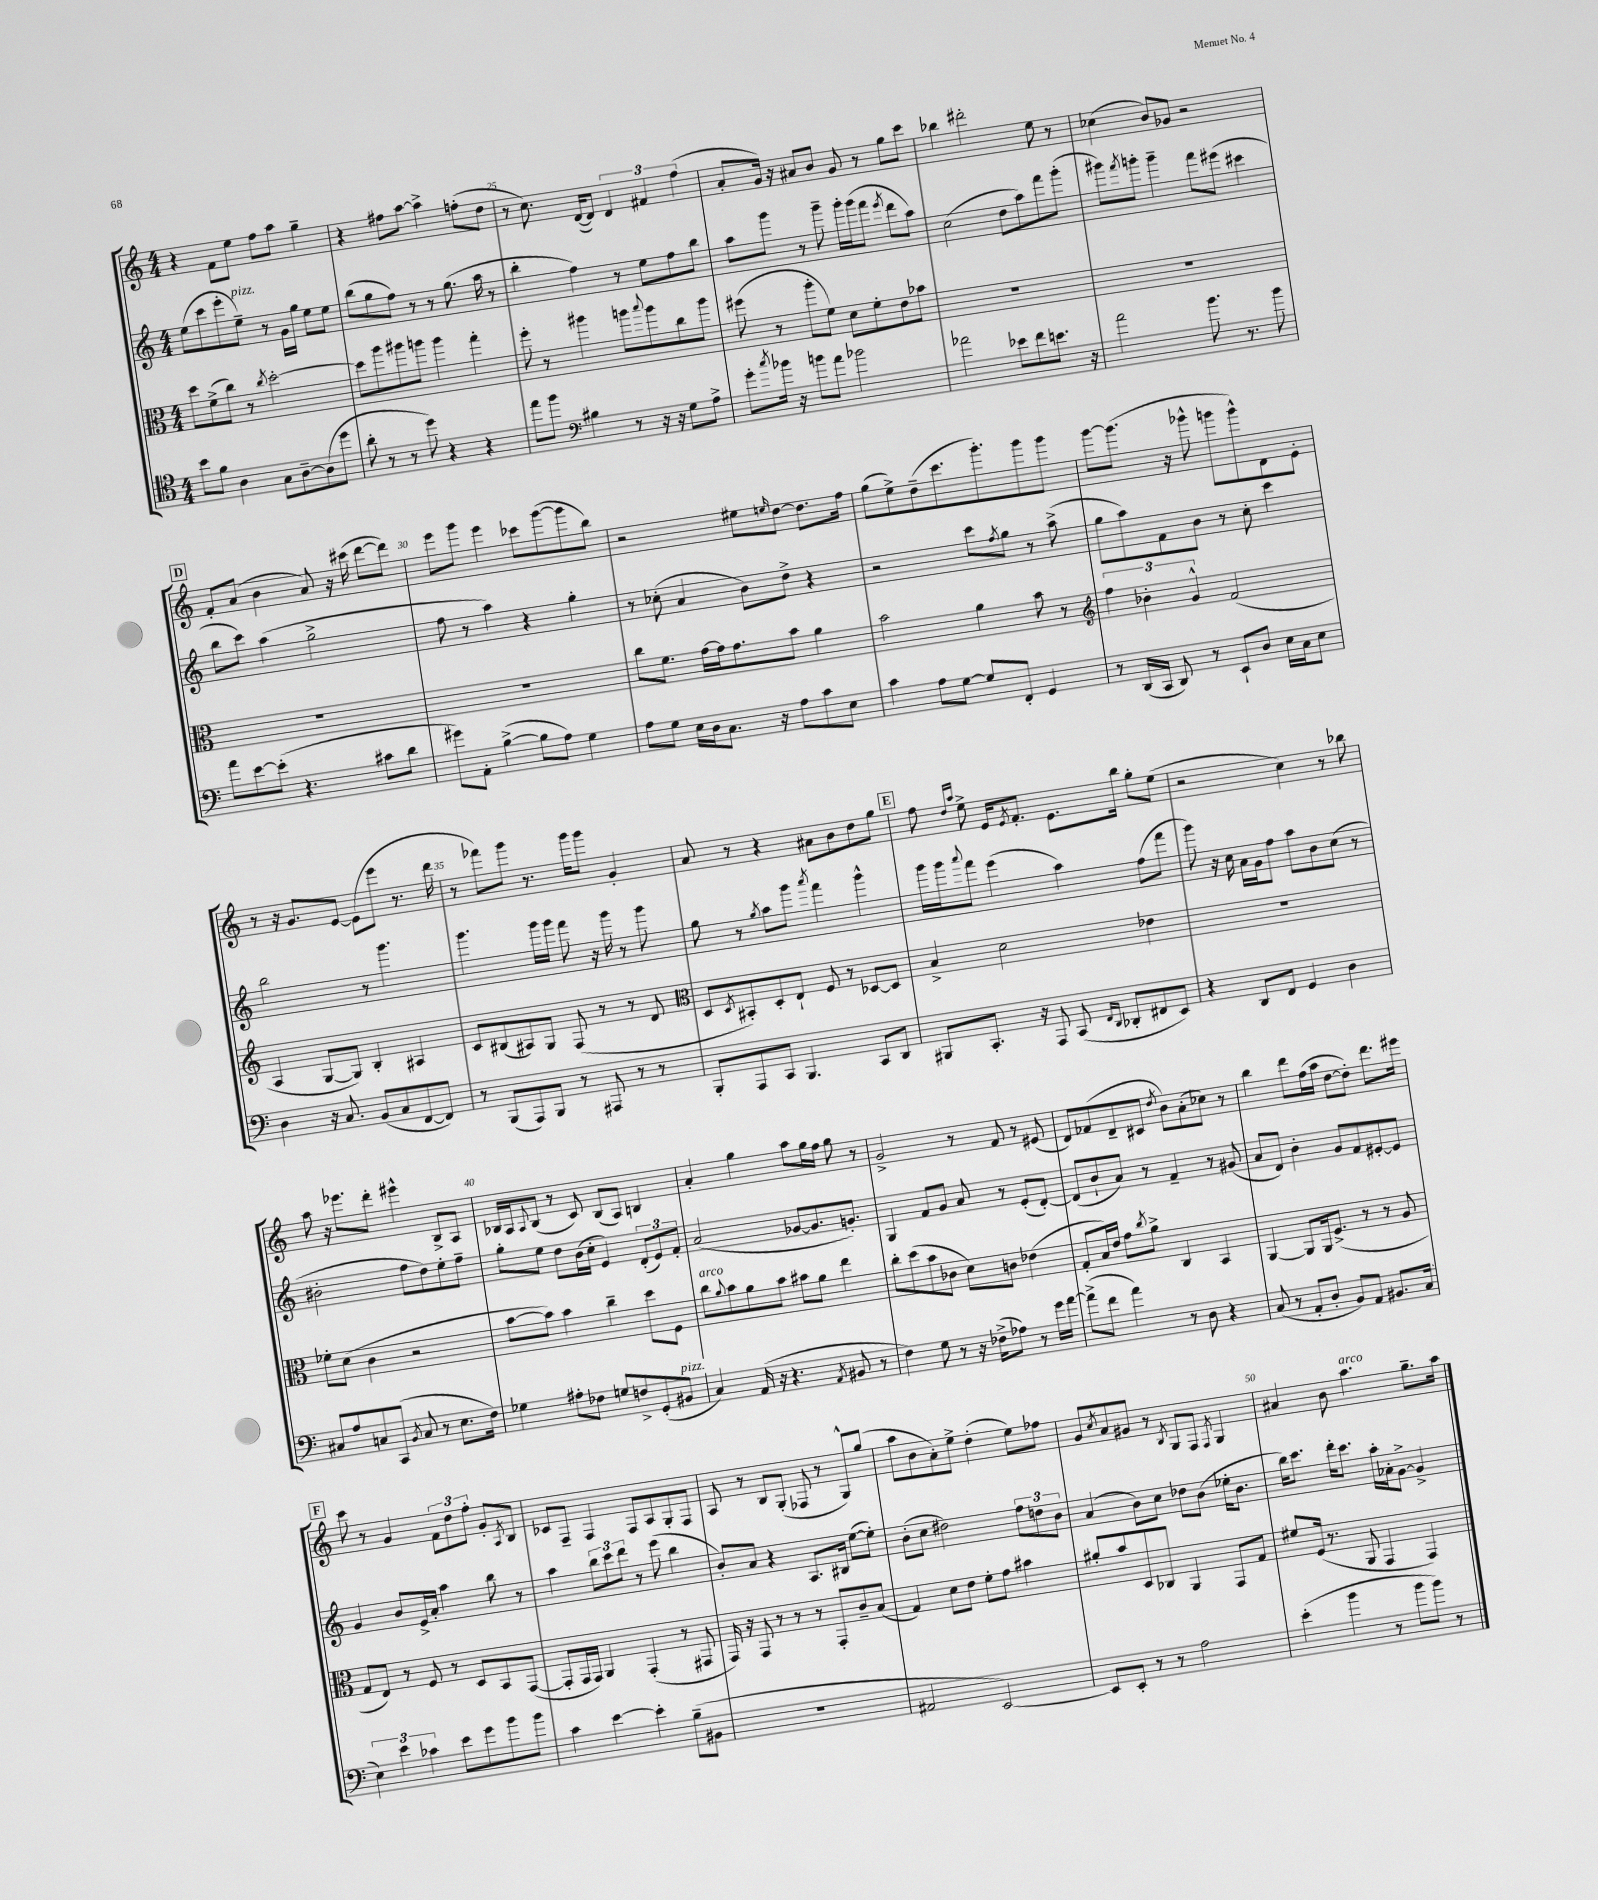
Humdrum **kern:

**kern	**kern	**kern	**kern
*staff4	*staff3	*staff2	*staff1
*clefC4	*clefC3	*clefG2	*clefG2
*k[]	*k[]	*k[]	*k[]
*M4/4	*M4/4	*M4/4	*M4/4
8b	8dd	(8ee	4r
8f	(8f^	8ccc	.
4A	8cc)	8eee'	8f
.	8r	8ee~)	8ee
.	8qcc	.	.
8G	[2dd'	8r	8ff
[8A~	.	16g	8aa
.	.	16gg	.
(8A]	.	8ee	4gg~
8dd	.	8ee	.
=	=	=	=
8a'	8dd]	(8bb	4r
8r	8aa	8gg	.
8r	8aa#	8ff)	8ff#
8dd)	8aa	8r	[8aa
4r	4aa	8r	4aa^]
.	.	(8.gg	.
4r	4gg'	.	(8ff'
.	.	16aa	.
.	.	8r	8dd
=	=	=	=
8ee	8ff'	4bb'	8r
8ff	8r	.	8.cc)
*clefF4	*	*	*
4B#	4aa#	4ff)	.
.	.	.	([16d
.	.	.	8d])
8r	8aa	8r	6d
.	8qqbb	.	.
16r	8aa	8ee	.
.	.	.	6f#
16r	.	.	.
8G	8cc	8ff	.
.	.	.	(6ff
8A^	8aa	8bb	.
=	=	=	=
8g'	(8ff#	8aa	8a'
8qcc	.	.	.
16b-	8r	8ggg	16g)
16r	.	.	16r
8b	8aa'	8r	8a#
8a	8f)	8ggg~	8b
2b-	8d	16ggg'	8g
.	.	(16ggg	.
.	8f'	8fff	8r
.	.	8qeee	.
.	8e	8ddd	8gg
.	8b-	8aa)	8ccc
=	=	=	=
2a-	1r	(2cc	4bb-
.	.	.	2ddd#'
8e-	.	8dd	.
8f	.	8aa)	.
8.e	.	8fff	8ee
.	.	(8ggg'	8r
16r	.	.	.
=	=	=	=
2a	1r	8ggg#)	(4cc-
.	.	8qfff	.
.	.	8ggg'	.
.	.	4ggg~	8b)
.	.	.	8g-
8.b	.	8fff	2r
.	.	(8eee#	.
8.r	.	.	.
.	.	4ccc#	.
8b	.	.	.
=	=	=	=
8a	1r	8bb	8f'
[8e	.	8ccc)	(8a
(8e']	.	(4aa	4b
4.r	.	.	.
.	.	2gg^	8a)
.	.	.	16r
.	.	.	(16ccc#
8c#	.	.	[8ddd
8d	.	.	8ddd])
=	=	=	=
8g#)	1r	8ff	8eee
8AA'	.	8r	8ggg
([4B^	.	4aa)	4eee
8B]	.	4r	8ccc-
8A)	.	.	([8ggg
4G	.	4gg'	8ggg]
.	.	.	8bb)
=	=	=	=
8A	8cc	8r	2r
8G	8.f	(8cc-'	.
16E	.	4a	.
16D	[16g	.	.
8.C	16g]	.	.
.	8.g	.	.
.	.	8b)	8ee#
16r	.	.	.
.	.	.	16qqee
8A	8b	8dd^	[8dd
8c	4a	4r	8.dd]
8E	.	.	.
.	.	.	16ff
=	=	=	=
4c	2b	2r	(8gg
.	.	.	8ee^)
8A	.	.	(8dd~
[8G	.	.	8.ccc
8G]	4a	8ccc	.
.	.	.	8.ggg')
.	.	8qff	.
8FF'	.	8gg	.
4GG	8b	8r	8ggg
.	8r	(8aa^	8ggg
=	=	=	=
*	*clefG2	*	*
8r	6ff	8gg	[8ggg
(16DD	.	8aa)	(8.ggg]
.	6b-'	.	.
16CC	.	.	.
8DD)	.	8f	.
.	.	.	16r
.	6g^^	.	.
8r	.	8b	8ggg-^^
8EE`	(2f	8r	8ggg
8D	.	8cc'	8ggg^^)
16E	.	4ccc	8d
16C	.	.	.
8E	.	.	8e'
=	=	=	=
4D	4A	2bb	8r
.	.	.	16r
.	.	.	8.g
16r	[8G	.	.
8.C	.	.	.
.	8G])	.	[8e
(8BB	4B'	8r	(8e]
8C	.	4.ggg	8eee
[8FF	4A#	.	8.r
8FF])	.	.	.
.	.	.	16ddd
=	=	=	=
8r	8c	4.ggg	8r
(8BBB	(8B#	.	8fff-)
8AAA)	8A#)	.	8ggg
8BBB	8G	16ggg	8.r
.	.	16ggg	.
8r	(8F	8fff	.
.	.	.	16ggg
8AAA#	8r	16r	8ggg
.	.	16ggg	.
8r	8r	8r	4g'
8r	8d	8ggg	.
=	=	=	=
*	*clefC3	*	*
8BBB'	8D	8gg	8a
.	8qD	.	.
8AAA	8BB#')	8r	8r
.	.	8qgg	.
8CC	8D'	8aa	4r
4.BBB	8E`	8ggg	.
.	.	8qaaa	.
.	8F	4fff	8a#
.	8r	.	8b
8CC	[8D-	4ggg^^	8dd
8DD	8D-]	.	8gg
=	=	=	=
8BBB#	4B^	16ggg	8ff
.	.	16ggg	.
.	.	.	16qqdd
.	.	8qqaaa	16qqaa
8.CC'	.	8fff	8ee^
.	2d	(4eee	16e
.	.	.	8qe
16r	.	.	8.f'
8AAA	.	.	.
(8CC	.	4aa)	8.e
16qqFF	.	.	.
16qqDD	.	.	.
8DD-'	.	.	.
.	.	.	16bb
8FF#	4e-	(8ff	8gg'
8EE)	.	8fff	(8ee
=	=	=	=
4r	1r	8ggg)	2r
.	.	16r	.
.	.	16cc	.
8DD	.	16a	.
.	.	16g	.
8FF	.	8ff	.
4GG	.	8aa	4cc)
.	.	8b	.
4D	.	(8cc	8r
.	.	8r	8bb-
=	=	=	=
8C#	8f-'	2b#'	8aa
8A	(8d	.	16r
.	.	.	8.eee-
8C	4c	.	.
(8CC	.	.	8ddd'
8qBB	.	.	.
8C	2r	8ff	4eee#^^
8r	.	8dd)	.
8.E	.	8ee'	8B^
.	.	8ff~	8A
16F)	.	.	.
=	=	=	=
4G-	[8b	8gg'	16B-
.	.	.	16A
.	.	.	8qqA
.	8b])	8ee	(8B-
8A#'	4b	8dd	8r
8F-	.	(16b	8c)
.	.	16cc'	.
8G	4cc~	4e)	(8B-
8F^	.	.	8A)
(8GG'	8dd	(12d'	4B
.	.	12e)	.
8BB#	8F	.	.
.	.	12f'	.
=	=	=	=
4C)	8cc	(2a	4a'
.	8qqa	.	.
.	8b	.	.
(16AA	8a	.	4gg
16r	.	.	.
4.r	8b	.	.
.	8b#	[8g-	8aa
.	8a	8.g-]	16gg
.	.	.	16ff
8qAA	.	.	.
8BB#	4ee	.	8gg
.	.	8.g')	.
8r	.	.	8r
=	=	=	=
4F)	8cc'	4G	2g^
.	(8dd	.	.
8G	8b	8f	.
8r	8c-	8g	.
16r	8d)	8a	8r
(16F-^	.	.	.
8A-)	8c	8r	8f
8r	(4e-	(8e'	8r
16g	.	[8d')	(8e#
[16a	.	.	.
=	=	=	=
(8a^]	8G'	(8d]	8d)
8f	16B)	8b`	(8f-
.	16e	.	.
4a)	8g	8a)	8d~
.	8qcc	.	.
.	8a^	8r	8c#
.	.	.	8qdd
8r	4C	4f~	8b)
8D	.	.	(8a'
4r	4BB	8r	8cc-)
.	.	(8g#	8r
=	=	=	=
(8C	[4AA	8a	4bb
8r	.	8d)	.
8AA'	8AA]	4b'	8ddd
8D'	16AA	.	(16ff
.	(8.F^	.	16aa
8BB)	.	8g	[8dd
8AA	8r	8f	8dd'])
8.BB#	8r	[8e#'	8.ddd
.	8A	8e#]	.
(16C	.	.	16eee#
=	=	=	=
6E)	8G	4g	8ccc
.	8E)	.	8r
6e	.	.	.
.	8r	8b	4g
6c-	.	.	.
.	8F	16e^	.
.	.	16a'	.
8e	8r	4aa	12f
.	.	.	12dd
8g	8D	.	.
.	.	.	12ff'
8b	8BB	8bb	8g'
.	.	.	8qA
8b	([8GG	8r	8B
=	=	=	=
4c	8GG']	4aa	8c-
.	16GG	.	8F~
.	16GG)	.	.
[4e	4AA	12bb	4F
.	.	12ccc	.
.	.	12ddd	.
4e']	(4GG'	8r	8F
.	.	(8eee	8A
(8B~	8r	4bb	8G'
8BB#	8GG#	.	8F
=	=	=	=
1r	16GG)	8b')	8A
.	16r	.	.
.	8GG	8a	8r
.	8r	4r	8B
.	8r	.	(8G'
.	8r	8.A	8F-
.	8GG'	.	8r
.	.	16B#	.
.	8c~	([8ee	8G^^)
.	(8B	8ee'])	(8gg
=	=	=	=
2AA#	4G)	(8b'	8aa
.	.	8cc	8b
.	8d	2dd#)	8a')
.	8e	.	8ee^
[2EE)	8f'	.	(4dd'
.	8g	.	.
.	4b#	12ff	8ee)
.	.	12dd	.
.	.	.	8ff-
.	.	12b	.
=	=	=	=
8EE]	8a#'	(4a	8g
.	.	.	8qcc
8EE'	8b	.	8a
8r	8D	8b)	8g#
8r	8C-	8cc	8r
.	.	.	8qB
2A	4AA	8dd-	8G
.	.	(8b	8F
.	.	.	8qF
.	8GG	16ee-'	4G
.	.	8.b	.
.	8G	.	.
=	=	=	=
(4e'	8f#	16bb)	4a#
.	.	8.ccc	.
.	(16F	.	.
.	8.r	.	.
4b	.	16ddd'	8b
.	.	8.ccc	.
.	8AA	.	4.aa
8r	4GG	16aa'	.
.	.	16a-'	.
8b	.	[8g^	.
8b)	4GG)	4g^]	8.gg~
8r	.	.	.
.	.	.	16aa
==	==	==	==
*-	*-	*-	*-
